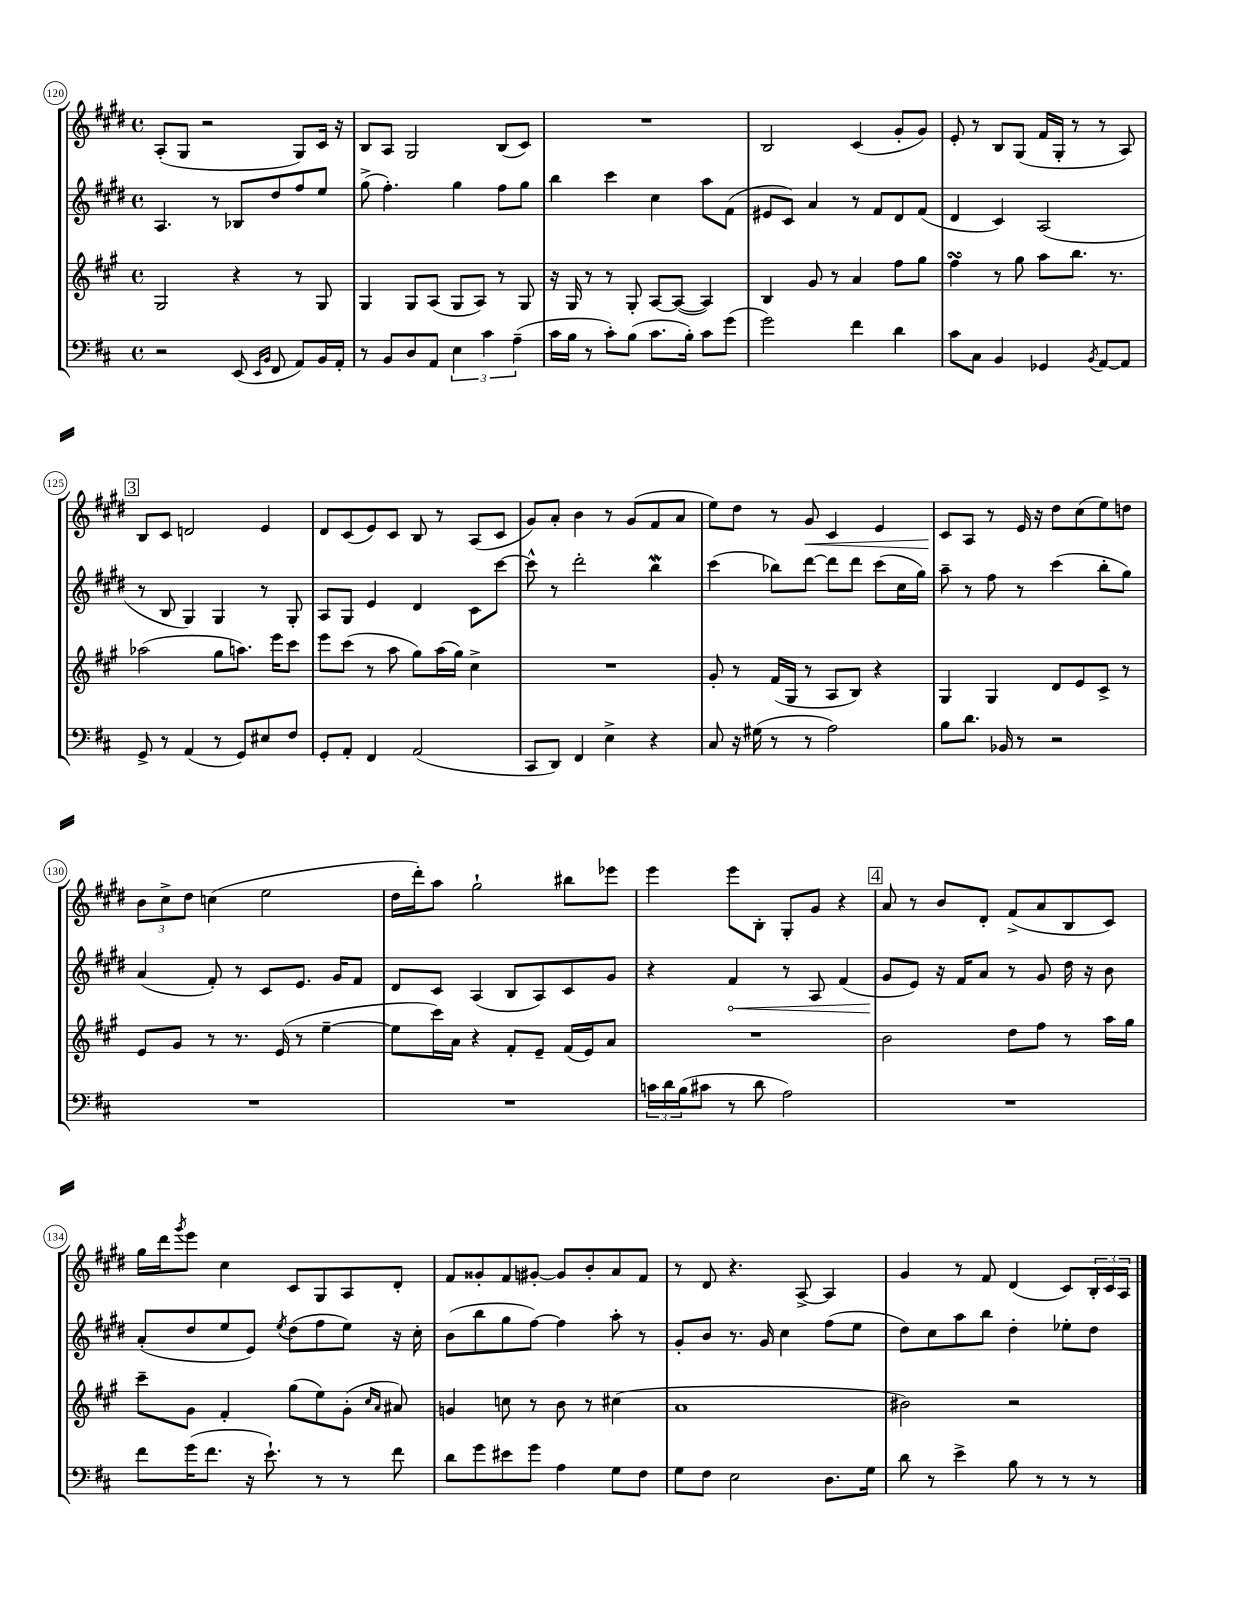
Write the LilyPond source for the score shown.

<<
\new StaffGroup <<
\new Staff = "s0" {
    \clef treble \key e \major \defaultTimeSignature \time 4/4
    a8-.( gis8 r2 gis8) cis'16 r16 |
    b8 a8 gis2 b8( cis'8) |
    R1 |
    b2 cis'4( gis'8-. gis'8) |
    e'8-. r8 b8 gis8( fis'16 gis16-. r8 r8 a8) |
    \mark \markup { \box "3" } b8 cis'8 d'2 e'4 |
    dis'8 cis'8( e'8) cis'8 b8 r8 a8( cis'8 |
    gis'8) a'8-. b'4 r8 gis'8( fis'8 a'8 |
    e''8) dis''8 r8 gis'8\< cis'4 e'4 |
    cis'8\! a8 r8 e'16 r16 dis''8 cis''8( e''8) d''8 |
    \tuplet 3/2 { b'8 cis''8-> dis''8 } c''4( e''2 |
    dis''16 dis'''16-.) a''8 gis''2-! bis''8 ees'''8 |
    e'''4 e'''8 b8-. gis8-. gis'8 r4 |
    \mark \markup { \box "4" } a'8 r8 b'8 dis'8-. fis'8->( a'8 b8 cis'8) |
    gis''16 dis'''16 \acciaccatura { gis'''8 } e'''8 cis''4 cis'8 gis8 a8 dis'8-. |
    fis'8 gisis'8-. fis'8 gis'8~-. gis'8 b'8-. a'8 fis'8 |
    r8 dis'8 r4. a8~-> a4 |
    gis'4 r8 fis'8 dis'4( cis'8) \tuplet 3/2 { b16-. cis'16 a16 } \bar "|." |
}
\new Staff = "s1" {
    \clef treble \key e \major \defaultTimeSignature \time 4/4
    a4. r8 bes8 dis''8 fis''8 e''8 |
    gis''8->( fis''4.-.) gis''4 fis''8 gis''8 |
    b''4 cis'''4 cis''4 a''8 fis'8( |
    eis'8 cis'8) a'4 r8 fis'8 dis'8 fis'8( |
    dis'4 cis'4) a2( |
    \mark \markup { \box "3" } r8 b8 gis4) gis4 r8 gis8-. |
    a8 gis8 e'4 dis'4 cis'8 cis'''8~ |
    cis'''8-^ r8 dis'''2-. b''4\mordent |
    cis'''4( bes''8) dis'''8~ dis'''8 dis'''8 cis'''8( cis''16 gis''16) |
    a''8-- r8 fis''8 r8 cis'''4( b''8-. gis''8) |
    a'4( fis'8-.) r8 cis'8 e'8. gis'16 fis'8 |
    dis'8 cis'8 a4( b8 a8) cis'8 gis'8 |
    r4 \once \override Hairpin.circled-tip = ##t fis'4\< r8 a8 fis'4( |
    \mark \markup { \box "4" } gis'8\! e'8) r16 fis'16 a'8 r8 gis'8 dis''16 r16 b'8 |
    a'8-.( dis''8 e''8 e'8) \acciaccatura { e''8 } dis''8( fis''8 e''8) r16 cis''16-. |
    b'8( b''8 gis''8 fis''8~) fis''4 a''8-. r8 |
    gis'8-. b'8 r8. gis'16 cis''4 fis''8( e''8 |
    dis''8) cis''8 a''8 b''8 dis''4-. ees''8-. dis''8 \bar "|." |
}
\new Staff = "s2" {
    \clef treble \key a \major \defaultTimeSignature \time 4/4
    gis2 r4 r8 gis8 |
    gis4 gis8 a8( gis8 a8) r8 gis8 |
    r16 gis16 r8 r8 gis8-. a8~ a8~( a4) |
    b4 gis'8 r8 a'4 fis''8 gis''8 |
    fis''4\turn r8 gis''8 a''8 b''8. r8. |
    \mark \markup { \box "3" } aes''2( gis''8 a''8.) e'''16 cis'''8 |
    e'''8 cis'''8( r8 a''8 gis''8) a''16( gis''16) cis''4-> |
    R1 |
    gis'8-. r8 fis'16( gis16 r8 a8 b8) r4 |
    gis4 gis4 d'8 e'8 cis'8-> r8 |
    e'8 gis'8 r8 r8. e'16( r8 e''4~-- |
    e''8 cis'''16) a'16 r4 fis'8-. e'8-- fis'16( e'16) a'8 |
    R1 |
    \mark \markup { \box "4" } b'2 d''8 fis''8 r8 a''16 gis''16 |
    cis'''8-- gis'8 fis'4-. gis''8( e''8) gis'8-.( \grace { cis''16 a'16 } ais'8) |
    g'4 c''8 r8 b'8 r8 cis''4( |
    a'1 |
    bis'2) r2 \bar "|." |
}
\new Staff = "s3" {
    \clef bass \key d \major \defaultTimeSignature \time 4/4
    r2 e,8( \grace { e,16 b,16 } fis,8 a,8) b,16 a,16-. |
    r8 b,8 d8 a,8 \tuplet 3/2 { e4 cis'4 a4--( } |
    cis'16 b16 r8 cis'8-.) b8( cis'8. b16-.) cis'8 g'8( |
    g'2) fis'4 d'4 |
    cis'8 cis8 b,4 ges,4 \acciaccatura { b,8 } a,8~ a,8 |
    \mark \markup { \box "3" } g,8-> r8 a,4( r8 g,8) eis8 fis8 |
    g,8-. a,8-. fis,4 a,2( |
    cis,8 d,8) fis,4 e4-> r4 |
    cis8 r16 gis16( r8 r8 a2) |
    b8 d'8. bes,16 r8 r2 |
    R1 |
    R1 |
    \tuplet 3/2 { c'16 d'16 b16( } cis'8 r8 d'8 a2) |
    \mark \markup { \box "4" } R1 |
    fis'8 g'16( fis'8. r16 e'8.-!) r8 r8 fis'8 |
    d'8 g'8 eis'8 g'8 a4 g8 fis8 |
    g8 fis8 e2 d8. g16 |
    d'8 r8 e'4-> b8 r8 r8 r8 \bar "|." |
}
>>
>>
\layout { \context { \Score currentBarNumber = #120 \override BarNumber.stencil = #(make-stencil-circler 0.1 0.3 ly:text-interface::print) } }
